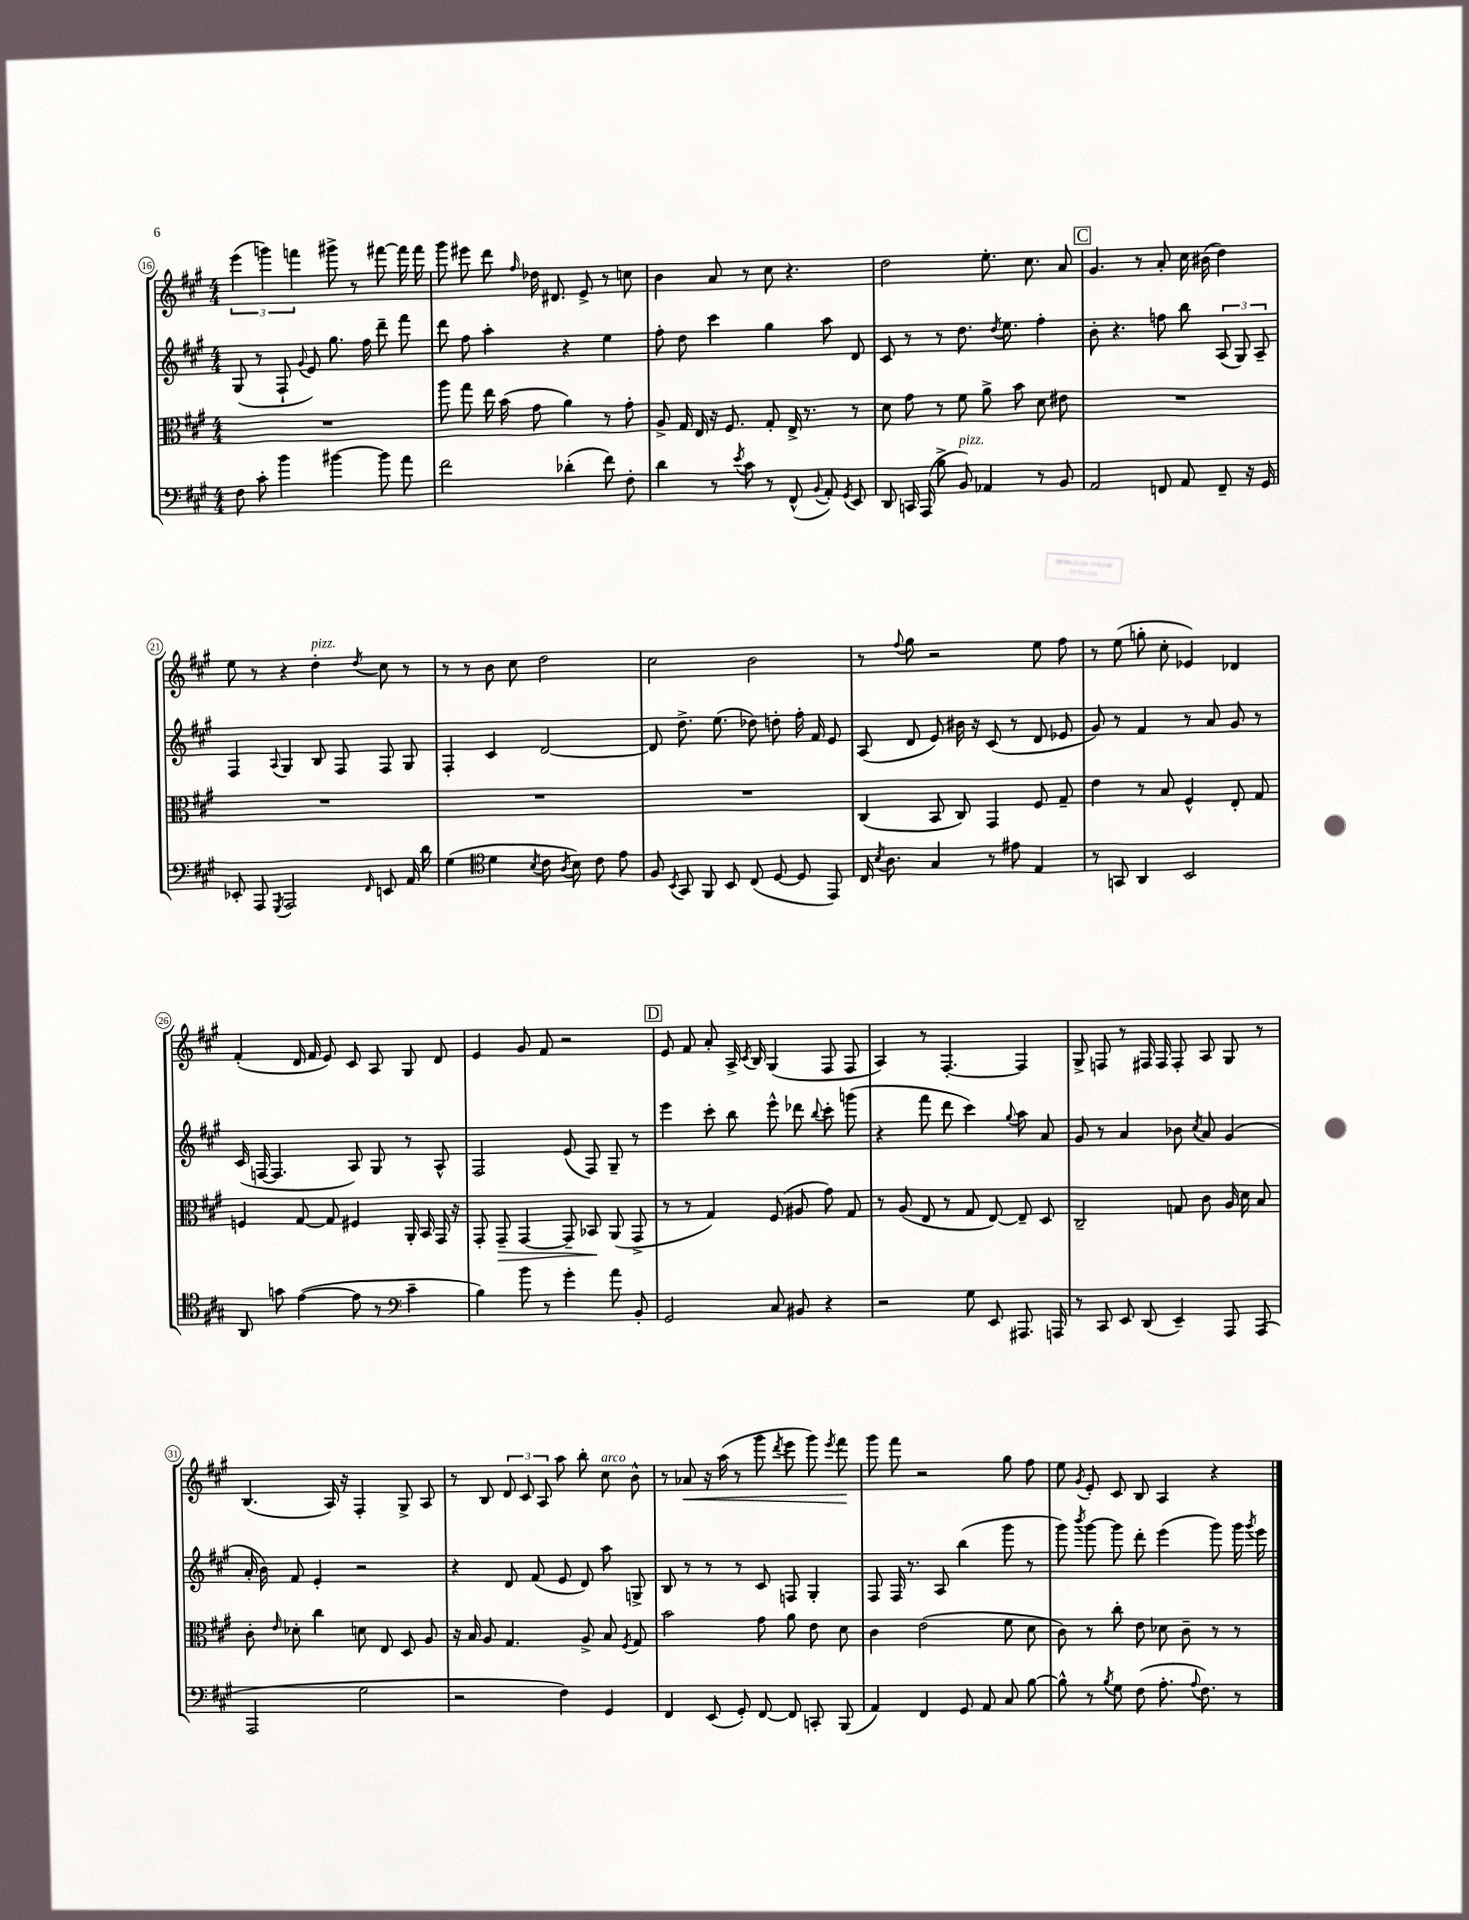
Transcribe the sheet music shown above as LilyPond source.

<<
\new StaffGroup <<
\new Staff = "s0" {
    \clef treble \key a \major \numericTimeSignature \time 4/4
    \autoBeamOff \tuplet 3/2 { e'''4( g'''4) f'''4 } gis'''8-> r8 fis'''8~ fis'''16 fis'''16 |
    gis'''8 eis'''8 d'''8 \grace { fis''16 } des''16 dis'8. e'8-> r8 c''8 |
    b'4 a'8 r8 cis''8 r4. |
    d''2 e''8.-. cis''8. a'8 |
    \mark \markup { \box "C" } gis'4. r8 a'8-. cis''16 bis'16( d''4) |
    e''8 r8 r4 d''4-.^\markup { \italic "pizz." } \acciaccatura { d''8 } cis''8 r8 |
    r8 r8 b'8 cis''8 d''2 |
    cis''2 b'2 |
    r8 \appoggiatura { fis''8 } gis''8 r2 e''8 fis''8 |
    r8 e''8( g''8-. cis''8-. ees'4) des'4 |
    fis'4-.( d'16 fis'16 e'8) cis'8 a8 gis8 d'8 |
    e'4 gis'8 fis'8 r2 |
    \mark \markup { \box "D" } e'8 fis'8 a'8-. a16-> \acciaccatura { cis'8 } b16 gis4( fis8 fis8 |
    a4) r8 fis4.~-. fis4 |
    gis8-> f8 r8 fis16 fis16 fis8-. a8 gis8 r8 |
    b4.( a16) r16 fis4-. gis8-> a8 |
    r8 b8 \tuplet 3/2 { d'8 cis'8 a8 } a''8 b''8-. cis''8^\markup { \italic "arco" } b'8-^ |
    r8 aes'8\< r16 a''16( r8 gis'''8 \acciaccatura { d'''8 } e'''8 gis'''8) \acciaccatura { e'''8 } fis'''8\! |
    gis'''8 fis'''8 r2 gis''8 fis''8 |
    e''8 \acciaccatura { gis'8 } e'8-. cis'8 b8 a4 r4 \bar "|." |
}
\new Staff = "s1" {
    \clef treble \key a \major \numericTimeSignature \time 4/4
    \autoBeamOff gis8( r8 fis8-! \appoggiatura { gis'8 } e'8) gis''8. fis''16 d'''8-- fis'''8 |
    d'''8 fis''8 a''4-. r4 e''4 |
    fis''8-. d''8 cis'''4 gis''4 a''8 d'8 |
    cis'8 r8 r8 d''8. \acciaccatura { d''8 } e''8. fis''4-. |
    \mark \markup { \box "C" } b'8-. r4. f''8 b''8 \tuplet 3/2 { a8( gis8) a8-- } |
    fis4 \appoggiatura { a8 } gis4 b8 fis8 fis8 gis8 |
    fis4-. cis'4 d'2~ |
    d'8 d''8.-> e''8.( des''8) d''8-. fis''16-. fis'16 e'8 |
    a8( d'8 e'8) bis'16 r16 cis'8( r8 d'8 ees'8 |
    gis'8) r8 fis'4 r8 a'8 gis'8 r8 |
    cis'16( f16~ f4. a8) gis8 r8 a8-^ |
    fis2 e'8( fis8) gis8-- r8 |
    \mark \markup { \box "D" } e'''4 cis'''8-. b''8 e'''8-^ des'''8 \appoggiatura { b''8 } cis'''8-. g'''8( |
    r4 fis'''8 d'''8 cis'''4) \appoggiatura { gis''8 } a''8 a'8 |
    gis'8 r8 a'4 bes'8 \acciaccatura { cis''8 } a'8 gis'4( |
    a'16-. b'16) fis'8 e'4-. r2 |
    r4 d'8 fis'8( e'8 d'8) a''8 g8-> |
    b8 r8 r8 r8 cis'8 f8 gis4-. |
    fis8 fis16 r8. a8 b''4( gis'''8 r8 |
    gis'''8) \acciaccatura { b'''8 } gis'''8~ gis'''8 d'''8-. e'''4( gis'''8) gis'''16 \acciaccatura { gis'''8 } e'''16 \bar "|." |
}
\new Staff = "s2" {
    \clef alto \key a \major \numericTimeSignature \time 4/4
    \autoBeamOff R1 |
    a''8 gis''8 e''16 b'16( gis'8 a'4) r8 gis'8-. |
    a8-> gis16 e16 r16 fis8. gis8-. e16-> r8. r8 |
    d'8 gis'8 r8 fis'8 a'8-> b'8 d'8 eis'8 |
    \mark \markup { \box "C" } R1 |
    R1 |
    R1 |
    R1 |
    cis4( b,8 cis8) gis,4 fis8 gis8-- |
    e'4 r8 b8 fis4-^ e8-. gis8 |
    f4 gis8~ gis8 fis4 a,16-. b,16 gis,16 r16 |
    gis,8-. gis,8--\> gis,4~ gis,8-- bes,8\! a,8( gis,8-> |
    \mark \markup { \box "D" } r8 r8 gis4) fis8( ais8 gis'8) gis8 |
    r8 a8( e8 r8 gis8 e8~) e8-- d8 |
    cis2-- g8 cis'8 a16 d'16 b8 |
    cis'8-. \grace { e'16 } des'8-. cis''4 d'8 e8 d8 a8 |
    r16 b16 a8 gis4. a8-> b8 \acciaccatura { fis8 } gis8 |
    b'2 gis'8 a'8 e'8 d'8 |
    cis'4 e'2( fis'8 d'8 |
    cis'8) r8 cis''8-. e'8 des'8 cis'8-- r8 r8 \bar "|." |
}
\new Staff = "s3" {
    \clef bass \key a \major \numericTimeSignature \time 4/4
    \autoBeamOff fis8 cis'8-. b'4 bis'4~ bis'8 a'8 |
    fis'2 des'4-.( fis'8) fis8-. |
    d'4 r8 \acciaccatura { e'8 } cis'8 r8 fis,8-^( \appoggiatura { b,8 } a,8-.) \acciaccatura { gis,8 } e,8 |
    d,8 c,16 a,,16( b8-> b,8^\markup { \italic "pizz." }) aes,4 r8 b,8 |
    \mark \markup { \box "C" } a,2 f,8 a,8 f,8-- r16 gis,16 |
    ees,8-. a,,8 \acciaccatura { gis,,8 } a,,2 \grace { fis,16 } e,8 a,16 d'16 |
    gis4( \clef tenor d'4 \acciaccatura { b8 } cis'8 \acciaccatura { a8 } b8) cis'8 e'8 |
    fis8 \acciaccatura { b,8 } gis,8 fis,8 b,8 cis8( d8~ d8 e,8) |
    cis16 \acciaccatura { b8 } a8. gis4 r8 eis'8 e4 |
    r8 g,8 a,4 b,2 |
    a,8 g'8 e'4~( e'8 r8 \clef bass cis'4-- |
    b4) b'8 r8 gis'4-. a'8 b,8-. |
    \mark \markup { \box "D" } gis,2 cis8 bis,8 r4 |
    r2 gis8 e,8 ais,,8. a,,16 |
    r8 cis,8 e,8 d,8( e,4--) a,,8 a,,8( |
    a,,2 gis2 |
    r2 fis4) gis,4 |
    fis,4 e,8( gis,8-.) fis,8~ fis,8 c,8-. b,,8( |
    a,4) fis,4 gis,8 a,8 cis8 b8~ |
    b8-^ r8 \acciaccatura { b8 } gis8 fis8( a8.-. \appoggiatura { a8 } fis8.) r8 \bar "|." |
}
>>
>>
\layout { \context { \Score currentBarNumber = #16 \override BarNumber.stencil = #(make-stencil-circler 0.1 0.3 ly:text-interface::print) } }
